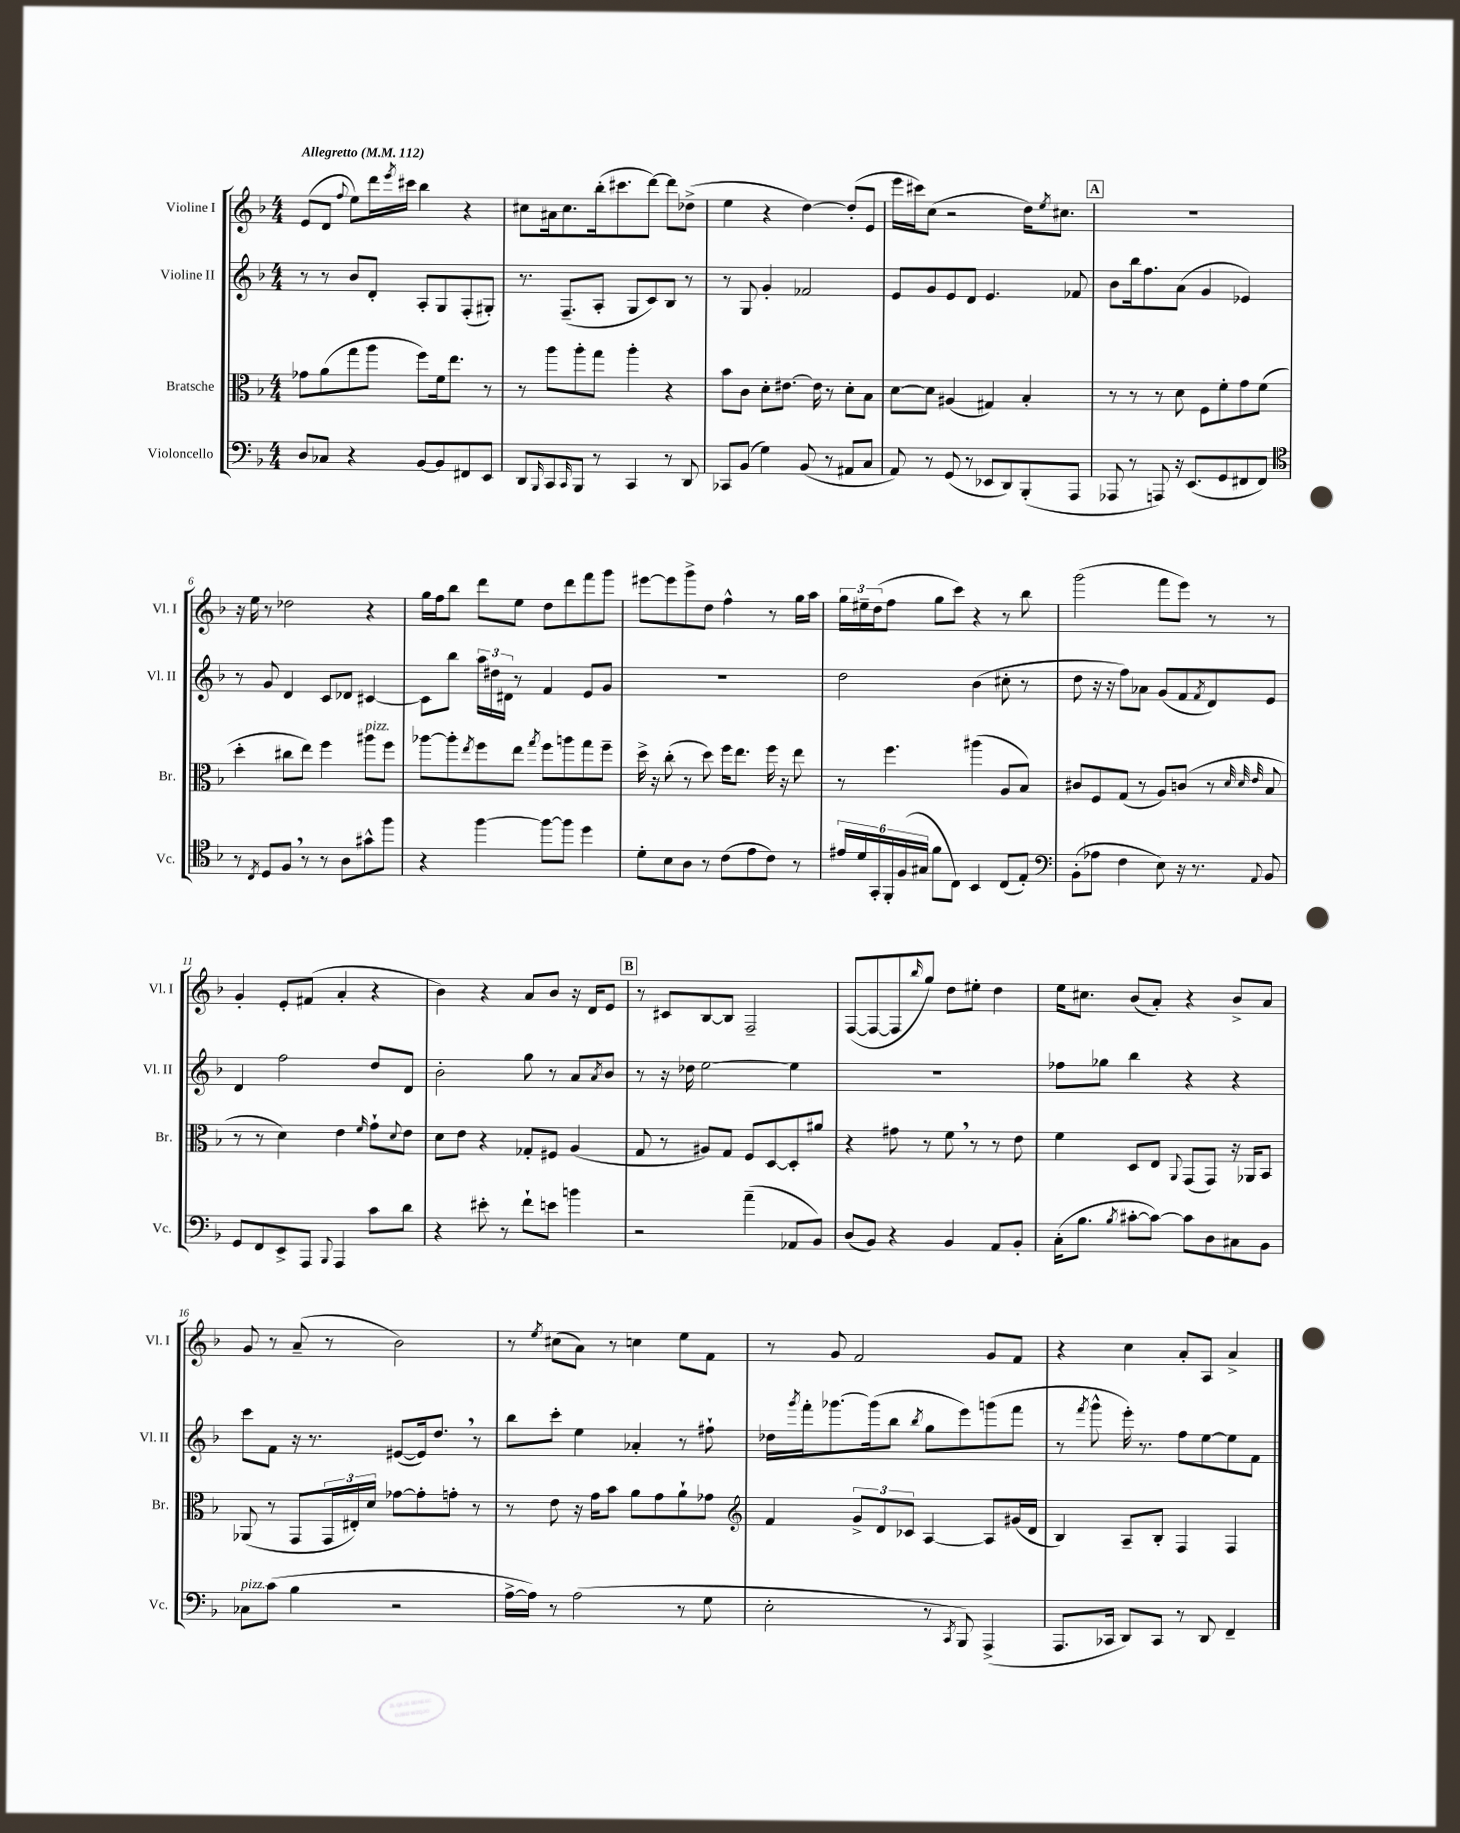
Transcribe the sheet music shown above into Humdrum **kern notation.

**kern	**kern	**kern	**kern
*part4	*part3	*part2	*part1
*staff4	*staff3	*staff2	*staff1
*I"Violoncello	*I"Bratsche	*I"Violine II	*I"Violine I
*I'Vc.	*I'Br.	*I'Vl. II	*I'Vl. I
*clefF4	*clefC3	*clefG2	*clefG2
*k[b-]	*k[b-]	*k[b-]	*k[b-]
*M4/4	*M4/4	*M4/4	*M4/4
*MM112	*MM112	*MM112	*MM112
=1	=1	=1	=1
!	!	!	!LO:TX:a:B:t=Allegretto
8D/L	8g-X\L	8r	(8e/L
8C-X/J	(8a\	8r	8d/J
.	.	.	8qqff/
4r	8gg\	8b-/L	8ee\L)
.	8aa\J	8d'/J	16ddd\L
.	.	.	8qeee/
.	.	.	16ccc#X\JJ
[8BB-/L	8ff\L)	8A'/L	4bb-\
8BB-/]	16f\k	8G/	.
.	8.ee\J	.	.
8FF#X/	.	(8F'/	4r
8EE/J	8r	8G#X'/J)	.
=2	=2	=2	=2
8DD/L	8r	8.r	8cc#X\L
16qqBBB-/	.	.	.
8CC/	8aa\L	.	16a#X\k
.	.	(8.F~/L	8.cc#\
16qqCC/	.	.	.
8BBB-/J	8aa'\	.	.
8r	8gg\J	8A'/J	(16bb-'\k
.	.	.	8.ccc#X\
4CC/	4aa'\	8G/L	.
.	.	8c/)	[8ddd\J)
8r	4r	8B-/J	8ddd\L]
8DD/	.	8r	(8dd-X^\J
=3	=3	=3	=3
8CC-X/L	8b-\L	8r	4ee\
(8BB-/J	8c\J	8G/	.
4G\)	8d'\L	4g'/	4r
.	[8.e#X\J	.	.
(8BB-/	.	2f-X/	[4dd\)
.	16e#\]	.	.
8r	8r	.	.
8AA#X/L	8d'\L	.	(8dd'/L]
8C/J	8B-\J	.	8e/J
=4	=4	=4	=4
8AA/)	[8d\L	8e/L	16eee\LL
.	.	.	16ccc#X\J)
8r	8d\J]	8g/	(8cc\J
(8GG/	(4A#X/	8e/	2r
8r	.	8d/J	.
8EE-X/L	4G#X/)	4.e/	.
8DD/)	.	.	.
(8BBB-'/	4B-'/	.	16dd\KL)
.	.	.	8qee/
.	.	.	8.cc#X\J
8AAA/J	.	8f-X/	.
!!LO:REH:place=s1:t=A
=5	=5	=5	=5
8AAA-X/	8r	8b-\L	1r
8r	8r	16bb-\k	.
.	.	8.ff\	.
8AAAn/)	8r	.	.
16r	8d\	(8a\J	.
(8.EE/L	.	.	.
.	8F\L	4g/	.
8GG/	8f'\	.	.
8FF#X/	8g\	4e-X/)	.
8FF#/J)	(8f\J	.	.
!!LO:LB:g=z
=6	=6	=6	=6
*clefC4	*	*	*
8r	4dd'\	8r	16r
.	.	.	16ee\
8qC/	.	.	.
8D/L	.	8g/	8r
8F,/J	8cc#X\L	4d/	2dd-X\
8r	8ee\J)	.	.
8r	4ff\	8c/L	.
8A\L	.	8d-X/J	.
!	!LO:TX:a:i:t=pizz.	!	!
8g#X^^\	8aa#X\L	[4c#X/	4r
8ff\J	8ff\J	.	.
=7	=7	=7	=7
4r	[8aa-X\L	8c#\L]	16gg\LL
.	.	.	16ff\J
.	8aa-'\]	8bb-\J	8bb-\J
.	8qee/	.	.
[4ff\	8ff\	24aa\LL	8ddd\L
.	.	24dd#X\	.
.	.	24d#X\JJ	.
.	8ee\J	8r	8ee\J
.	8qgg/	.	.
8ff\L_	8ff\L	4f/	8dd\L
8ff\J]	8aan\	.	8ddd\
4dd\	8gg\	8e/L	8fff\
.	8ff~\J	8g/J	8ggg\J
=8	=8	=8	=8
8d'\L	16dd^\	1r	[8eee#X\L
.	16r	.	.
8B-\	(8cc'\	.	8eee#\]
8A\J	8r	.	8ggg^\
8r	8dd\)	.	8dd\J
(8c\L	16ff\KL	.	4ff^^\
.	8.ee\J	.	.
8e\	.	.	.
8c\J)	16ff\	.	8r
.	16r	.	.
8r	8ee\	.	16gg\LL
.	.	.	16aa\JJ
=9	=9	=9	=9
24e#X/LL	8r	2dd\	24gg\LL
24d/	.	.	24ee#X~\
24GG'/	.	.	(24dd\J
24FF'/	4.ff\	.	8ff\J
(24F/	.	.	.
24G#X/JJ	.	.	.
8f\L	.	.	8gg\L
8C\J)	.	.	8ccc\J)
4BB-/	(4aa#X\	(4b-\	4r
(8C/L	8A/L	8cc#X'\	8r
8E'/J)	8B-/J)	8r	8bb-\
=10	=10	=10	=10
*clefF4	*	*	*
(8BB-'\L	8c#X/L	8dd\	(2ggg\
8A-X\J	8F/	16r	.
.	.	16r	.
4F\	(8G/J	8ff\L)	.
.	8r	8a-X\J	.
8E\)	8A/L)	(8g/L	8fff\L
16r	(8cn/J	8f/	8eee\J)
8.r	.	.	.
.	.	8qf/	.
.	8r	8d/)	8r
.	32qqd/	.	.
.	32qqd/	.	.
8qqAA/	32qqe/	.	.
8BB-/	8B-/	8e/J	8r
!!LO:LB:g=z
=11	=11	=11	=11
8GG/L	8r	4d/	4g'/
8FF/	8r	.	.
8EE^/	4d\)	2ff\	8e'/L
8AAA/J	.	.	(8f#X/J
8qqBBB-/	.	.	.
4AAA/	4e\	.	4a'/
.	16qqf/	.	.
8c\L	8g`\L	8dd/L	4r
.	8qqd/	.	.
8d\J	8e\J	8d/J	.
=12	=12	=12	=12
4r	8d\L	2b-'\	4b-\)
.	8e\J	.	.
8e#X'\	4r	.	4r
8r	.	.	.
8f`\L	8G-X'/L	8gg\	8a/L
8en\J	8F#X/J	8r	8b-/J
4bn\	(4A/	8a/L	16r
.	.	.	16d/KL
.	.	8qa/	.
.	.	8b-/J	8e/J
!!LO:REH:place=s1:t=B
=13	=13	=13	=13
2r	8G/	8r	8r
.	8r	16r	8c#X/L
.	.	16dd-X\	.
.	8A#X/L)	[2ee\	[8B-/
.	8G/J	.	8B-/J]
(4a~\	8F/L	.	2F~/
.	[8D/	.	.
8AA-X/L	8D'/]	4ee\]	.
8BB-/J)	8a#X/J	.	.
=14	=14	=14	=14
(8D/L	4r	1r	([8F/L
8BB-/J)	.	.	8F/_
4r	8g#X\	.	8F/]
.	.	.	16qqbb-/
.	8r	.	8gg/J)
4BB-/	8f,\	.	8dd\L
.	8r	.	8ee#X'\J
8AA/L	8r	.	4dd\
8BB-'/J	8e\	.	.
=15	=15	=15	=15
(16C'\KL	4f\	8ff-X\L	16ee\KL
8.B-\J	.	.	8.cc#X\J
.	.	8gg-X\J	.
8qB-/	.	.	.
[8c#X'\L	8D/L	4bb-\	(8b-/L
8c#\J_)	8E/J	.	8a'/J)
.	8qqAA/	.	.
8c#\L]	(8GG/L	4r	4r
8D\	8GG/J)	.	.
8C#X\	16r	4r	8b-^/L
.	16AA-X/KL	.	.
8BB-\J	8BB-/J	.	8a/J
!!LO:LB:g=z
=16	=16	=16	=16
!LO:TX:a:i:t=pizz.	!	!	!
8C-X\L	(8AA-X/	8ccc\L	8g/
(8c\J	8r	8f\J	8r
4B-\	8GG/L	16r	(8a~/
.	.	8.r	.
.	24GG/L	.	8r
.	24E#X'/)	.	.
.	24d/JJ	.	.
2r	[8g-X\L	([8e#X/L	2b-\)
.	8g-'\]	16e#/k])	.
.	.	8.dd,/J	.
.	8gn'\J	.	.
.	8r	8r	.
=17	=17	=17	=17
[16A^\LL	8r	8bb-\L	8r
16A\JJ])	.	.	.
.	.	.	8qee/
8r	8e\	8ccc'\J	(8cc#X\L
(2A\	16r	4ee\	8a\J)
.	16g\KL	.	.
.	8b-\J	.	8r
.	8a\L	4a-X'/	4ccn\
.	8g\	.	.
8r	8a`\	8r	8ee\L
8G\	8g-X\J	8ff#X`\	8f\J
=18	=18	=18	=18
*	*clefG2	*	*
2E'\	4f/	16dd-X\LL	8r
.	.	8qggg/	.
.	.	16fff'\J	.
.	.	[8.ggg-X\	8g/
.	12g^/L	.	2f/
.	.	(16ggg-\k]	.
.	12d/	.	.
.	.	8bb-\J	.
.	12c-X/J	.	.
.	.	8qbb-/	.
8r	[4A/	8gg\L	.
8qCC/	.	.	.
8BBB-/)	.	8eee\)	.
(4AAA^/	8A/L]	(8gggn\	8g/L
.	(16g#X/L	8fff\J	8f/J
.	16d/JJ	.	.
=19	=19	=19	=19
8.AAA/L	4B-/)	8r	4r
.	.	8qfff/	.
.	.	8ggg^^\	.
16CC-X/Jk	.	.	.
8DD/L)	8A~/L	16eee'\)	4cc\
.	.	8.r	.
8CC-/J	8B-'/J	.	.
8r	4F/	8ff\L	8a'/L
8DD/	.	[8ee\	8A/J
4FF~/	4F/	8ee\]	4a^/
.	.	8f\J	.
==	==	==	==
*-	*-	*-	*-
